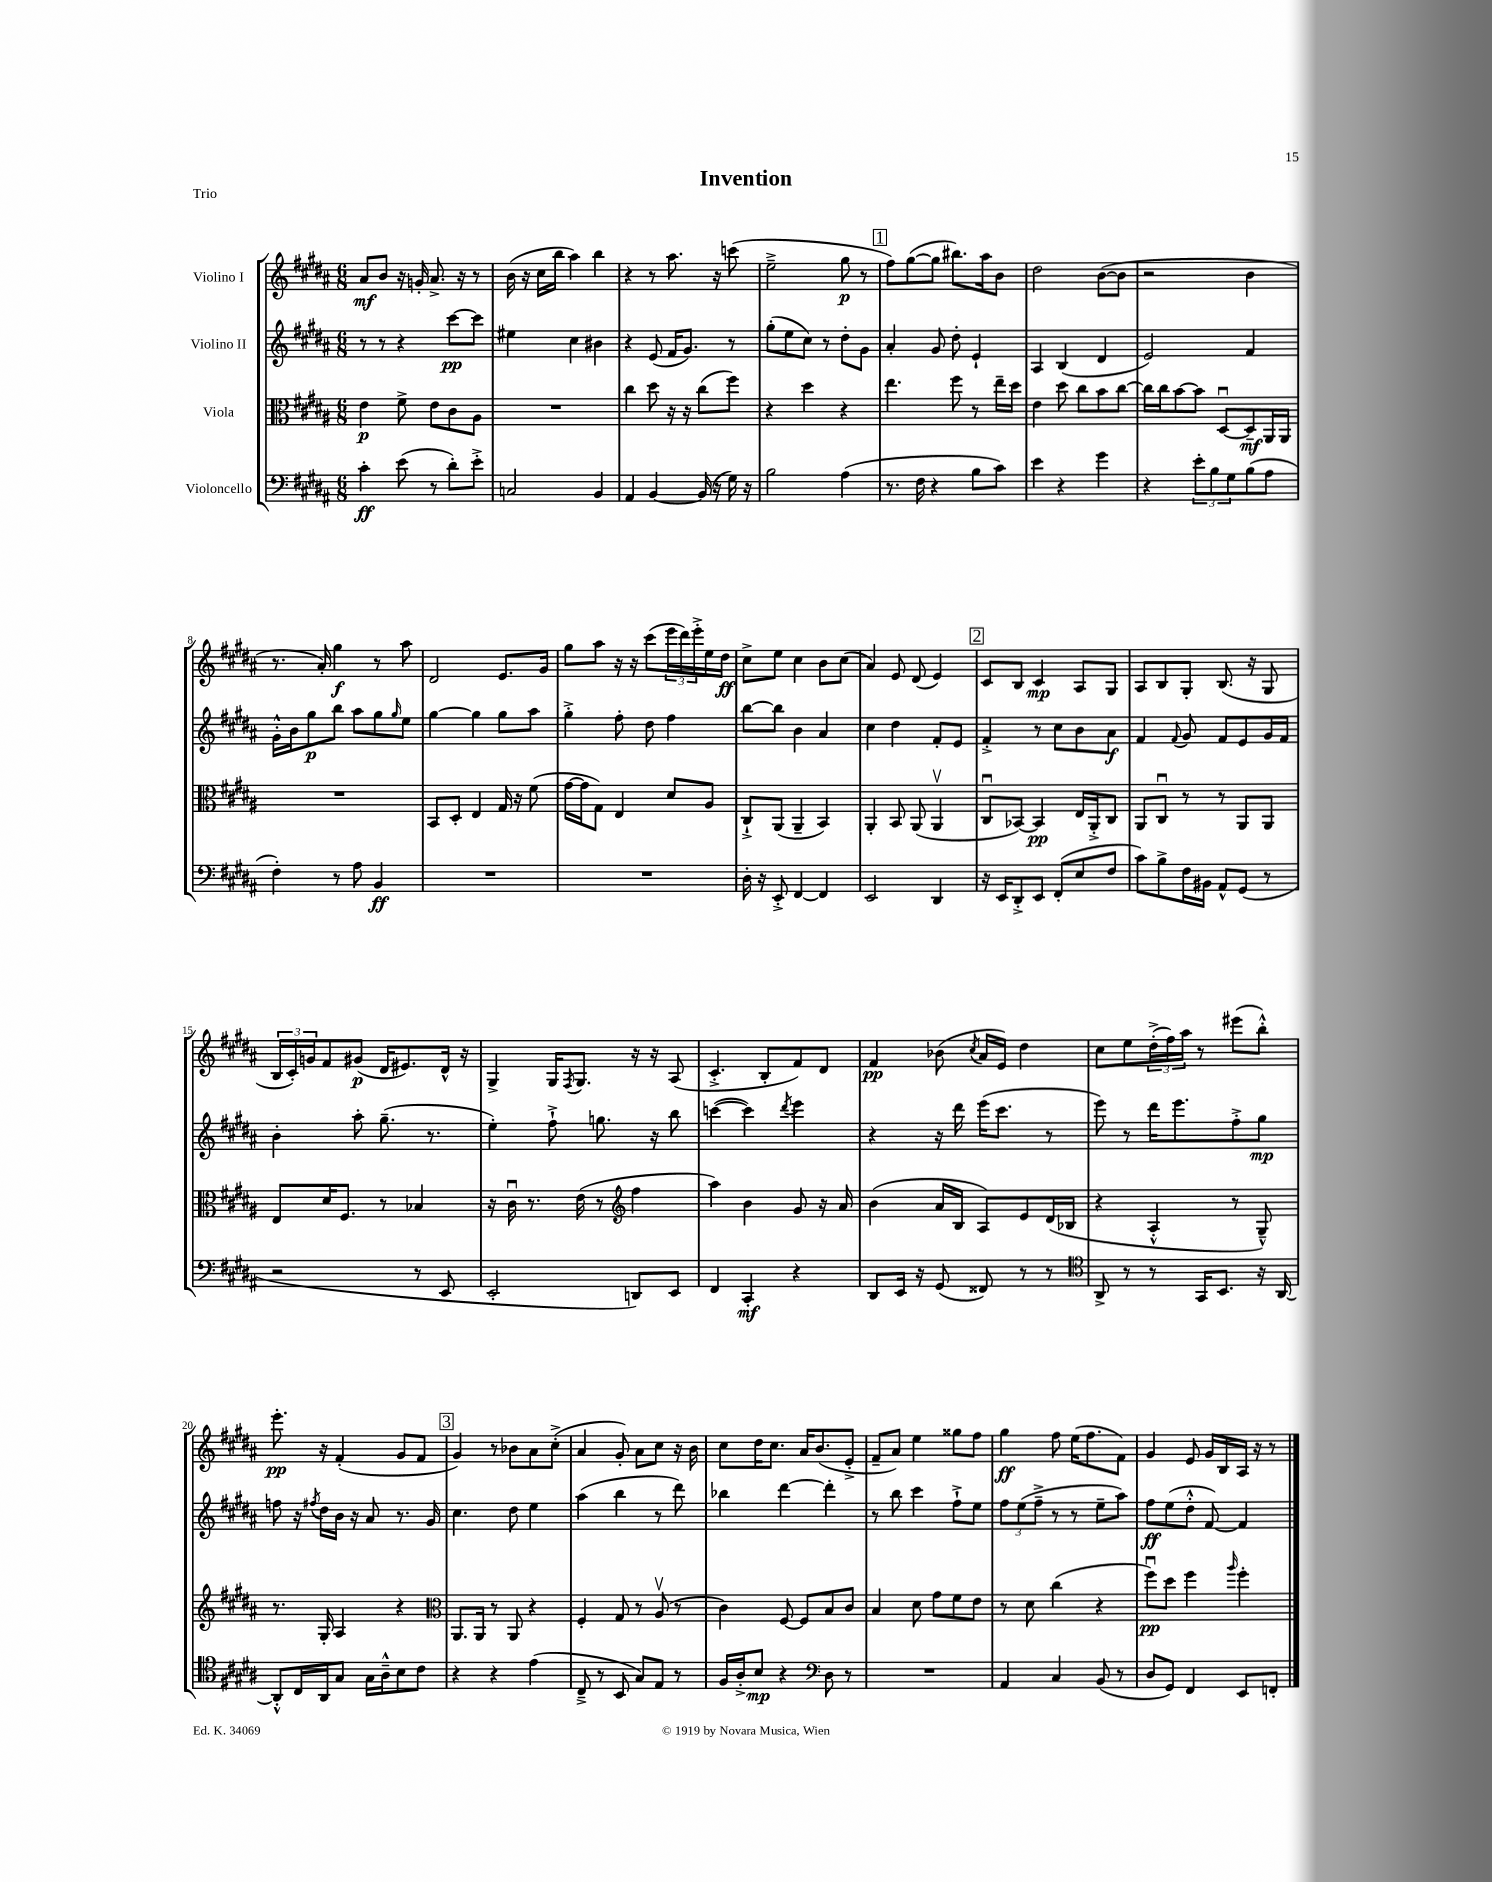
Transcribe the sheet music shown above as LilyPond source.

\header { title = "Invention" piece = "Trio" }
<<
\new StaffGroup <<
\new Staff = "s0" \with { instrumentName = "Violino I" } {
    \clef treble \key b \major \numericTimeSignature \time 6/8
    ais'8\mf b'8 r16 g'16-. ais'8.-> r16 r8 |
    b'16( r16 cis''16 b''16 ais''4) b''4 |
    r4 r8 ais''8. r16 c'''8( |
    e''2---> gis''8\p r8 |
    \mark \markup { \box "1" } fis''8) gis''8~( gis''8 bis''8.) ais''16 b'8 |
    dis''2 b'8~( b'8 |
    r2 b'4 |
    r8. ais'16-.) gis''4\f r8 ais''8 |
    dis'2 e'8. gis'16 |
    gis''8 ais''8 r16 r16 cis'''8( \tuplet 3/2 { e'''16 dis'''16) e'''16-.-> } e''16 dis''16\ff |
    cis''8-> e''8 cis''4 b'8 cis''8( |
    ais'4) e'8 dis'8( e'4) |
    \mark \markup { \box "2" } cis'8 b8 cis'4\mp ais8 gis8 |
    ais8 b8 gis8-. b8.( r16 gis8 |
    \tuplet 3/2 { b16 cis'16-.) g'16 } fis'8 gis'8\p( dis'16 eis'8.) dis'16-^ r16 |
    gis4-> gis16 \acciaccatura { fis8 } gis8. r16 r16 ais8( |
    cis'4.-.-> b8-. fis'8) dis'8 |
    fis'4\pp bes'8( \acciaccatura { cis''8 } ais'16 e'16) dis''4 |
    cis''8 e''8 \tuplet 3/2 { dis''16-.->( fis''16) ais''16 } r8 eis'''8( b''8-.-^) |
    e'''8.-.\pp r16 fis'4-.( gis'8 fis'8 |
    \mark \markup { \box "3" } gis'4) r8 bes'8 ais'8 cis''8-.->( |
    ais'4 gis'8-.) ais'8 cis''8 r16 b'16 |
    cis''8 dis''16 cis''8. ais'16 b'8.( e'8-.-> |
    fis'8-- ais'8) e''4 gisis''8 fis''8 |
    gis''4\ff fis''8 e''16( fis''8. fis'8) |
    gis'4 e'8 gis'16 b16 ais16 r16 r8 \bar "|." |
}
\new Staff = "s1" \with { instrumentName = "Violino II" } {
    \clef treble \key b \major \numericTimeSignature \time 6/8
    r8 r8 r4 cis'''8~\pp cis'''8 |
    eis''4 cis''4 bis'4 |
    r4 e'8( fis'16 gis'8.) r8 |
    gis''8-.( e''8 cis''8) r8 dis''8-. gis'8 |
    \mark \markup { \box "1" } ais'4-. gis'8 dis''8-. e'4-! |
    ais4 b4( dis'4 |
    e'2) fis'4 |
    gis'16-.-^ b'16 gis''8\p b''8 ais''8 gis''8 \grace { gis''16 } e''8 |
    gis''4~ gis''4 gis''8 ais''8 |
    gis''4-.-> fis''8-. dis''8 fis''4 |
    b''8~ b''8 b'4 ais'4 |
    cis''4 dis''4 fis'8-. e'8 |
    \mark \markup { \box "2" } fis'4-.-> r8 cis''8 b'8 ais'8\f |
    fis'4 \appoggiatura { fis'8 } gis'8 fis'8 e'8 gis'16 fis'16 |
    b'4-. ais''8-. gis''8.--( r8. |
    e''4-.) fis''8-!-> g''8. r16 b''8 |
    c'''4~( c'''4) \acciaccatura { dis'''8 } e'''4 |
    r4 r16 dis'''16 e'''16( cis'''8. r8 |
    e'''8) r8 dis'''16 e'''8. fis''8-.-> gis''8\mp |
    f''8 r16 \acciaccatura { fis''8 } dis''16 b'16 r16 ais'8 r8. gis'16 |
    \mark \markup { \box "3" } cis''4. dis''8 e''4 |
    ais''4( b''4 r8 dis'''8) |
    bes''4 dis'''4~ dis'''4-. |
    r8 b''8 cis'''4 fis''8-!-> e''8 |
    \tuplet 3/2 { fis''8 e''8( fis''8---> } r8 r8 e''8-- ais''8) |
    fis''8\ff e''8( dis''8-.-^ fis'8~) fis'4 \bar "|." |
}
\new Staff = "s2" \with { instrumentName = "Viola" } {
    \clef alto \key b \major \numericTimeSignature \time 6/8
    e'4\p fis'8-> e'8 cis'8 ais8 |
    R2. |
    cis''4 dis''8 r16 r16 cis''8( fis''8) |
    r4 dis''4 r4 |
    \mark \markup { \box "1" } e''4. fis''8 r8 e''16-- dis''16 |
    e'4 dis''8 cis''8 b'8 cis''8~ |
    cis''16 cis''16 b'8~ b'8 dis8~\downbow dis8--\mf ais,16 ais,16 |
    R2. |
    b,8 dis8-. e4 gis16 r16 fis'8( |
    gis'16~ gis'16 gis8) e4 dis'8 ais8 |
    cis8-!-> ais,8( ais,4-- b,4) |
    ais,4-. b,8 ais,8( ais,4\upbow |
    \mark \markup { \box "2" } cis8\downbow bes,8~) bes,4\pp e16 ais,16-.-> cis8 |
    ais,8 cis8\downbow r8 r8 ais,8 ais,8 |
    e8 dis'16 fis8. r8 bes4 |
    r16 cis'16\downbow r8. e'16( r8 \clef treble fis''4 |
    ais''4) b'4 gis'8 r16 ais'16 |
    b'4( ais'16 b16 ais8) e'8 dis'16( bes16 |
    r4 ais4-.-^ r8 gis8---^) |
    r8. gis16-. ais4 r4 |
    \mark \markup { \box "3" } \clef alto ais,8. ais,16 r8 ais,8 r4 |
    fis4-. gis8 r8 ais8\upbow( r8 |
    cis'4) fis8~ fis8 b8 cis'8 |
    b4 dis'8 gis'8 fis'8 e'8 |
    r8 dis'8 cis''4( r4 |
    fis''8\downbow\pp) dis''8 fis''4 \grace { ais''16 } fis''4-. \bar "|." |
}
\new Staff = "s3" \with { instrumentName = "Violoncello" } {
    \clef bass \key b \major \numericTimeSignature \time 6/8
    cis'4-.\ff e'8( r8 dis'8-.) e'8-.-> |
    c2 b,4 |
    ais,4 b,4~ b,16( r16 gis16) r16 |
    b2 ais4( |
    \mark \markup { \box "1" } r8. fis16 r4 b8 cis'8) |
    e'4 r4 gis'4 |
    r4 \tuplet 3/2 { e'8-. b8 gis8 } b8( ais8 |
    fis4-.) r8 ais8 b,4\ff |
    R2. |
    R2. |
    dis16-. r16 e,8-.-> fis,4~ fis,4 |
    e,2 dis,4 |
    \mark \markup { \box "2" } r16 e,16 dis,8-.-> e,8 fis,8-.( e8 fis8 |
    cis'8) b8-> fis16 bis,16 ais,8-^ gis,8( r8 |
    r2 r8 e,8 |
    e,2-. d,8) e,8 |
    fis,4 cis,4-.\mf r4 |
    dis,8 e,16 r16 gis,8( fisis,8) r8 r8 |
    \clef tenor ais,8-> r8 r8 gis,16 b,8. r16 ais,16~ |
    ais,8-.-^ cis16 ais,16 gis8 gis16 ais16---^ b8 cis'8 |
    \mark \markup { \box "3" } r4 r4 e'4( |
    cis8---> r8 b,8 gis8) e8 r8 |
    fis16 ais16-.-> b8\mp r4 \clef bass dis8 r8 |
    R2. |
    ais,4 cis4 b,8( r8 |
    dis8 gis,8) fis,4 e,8 f,8-. \bar "|." |
}
>>
>>
